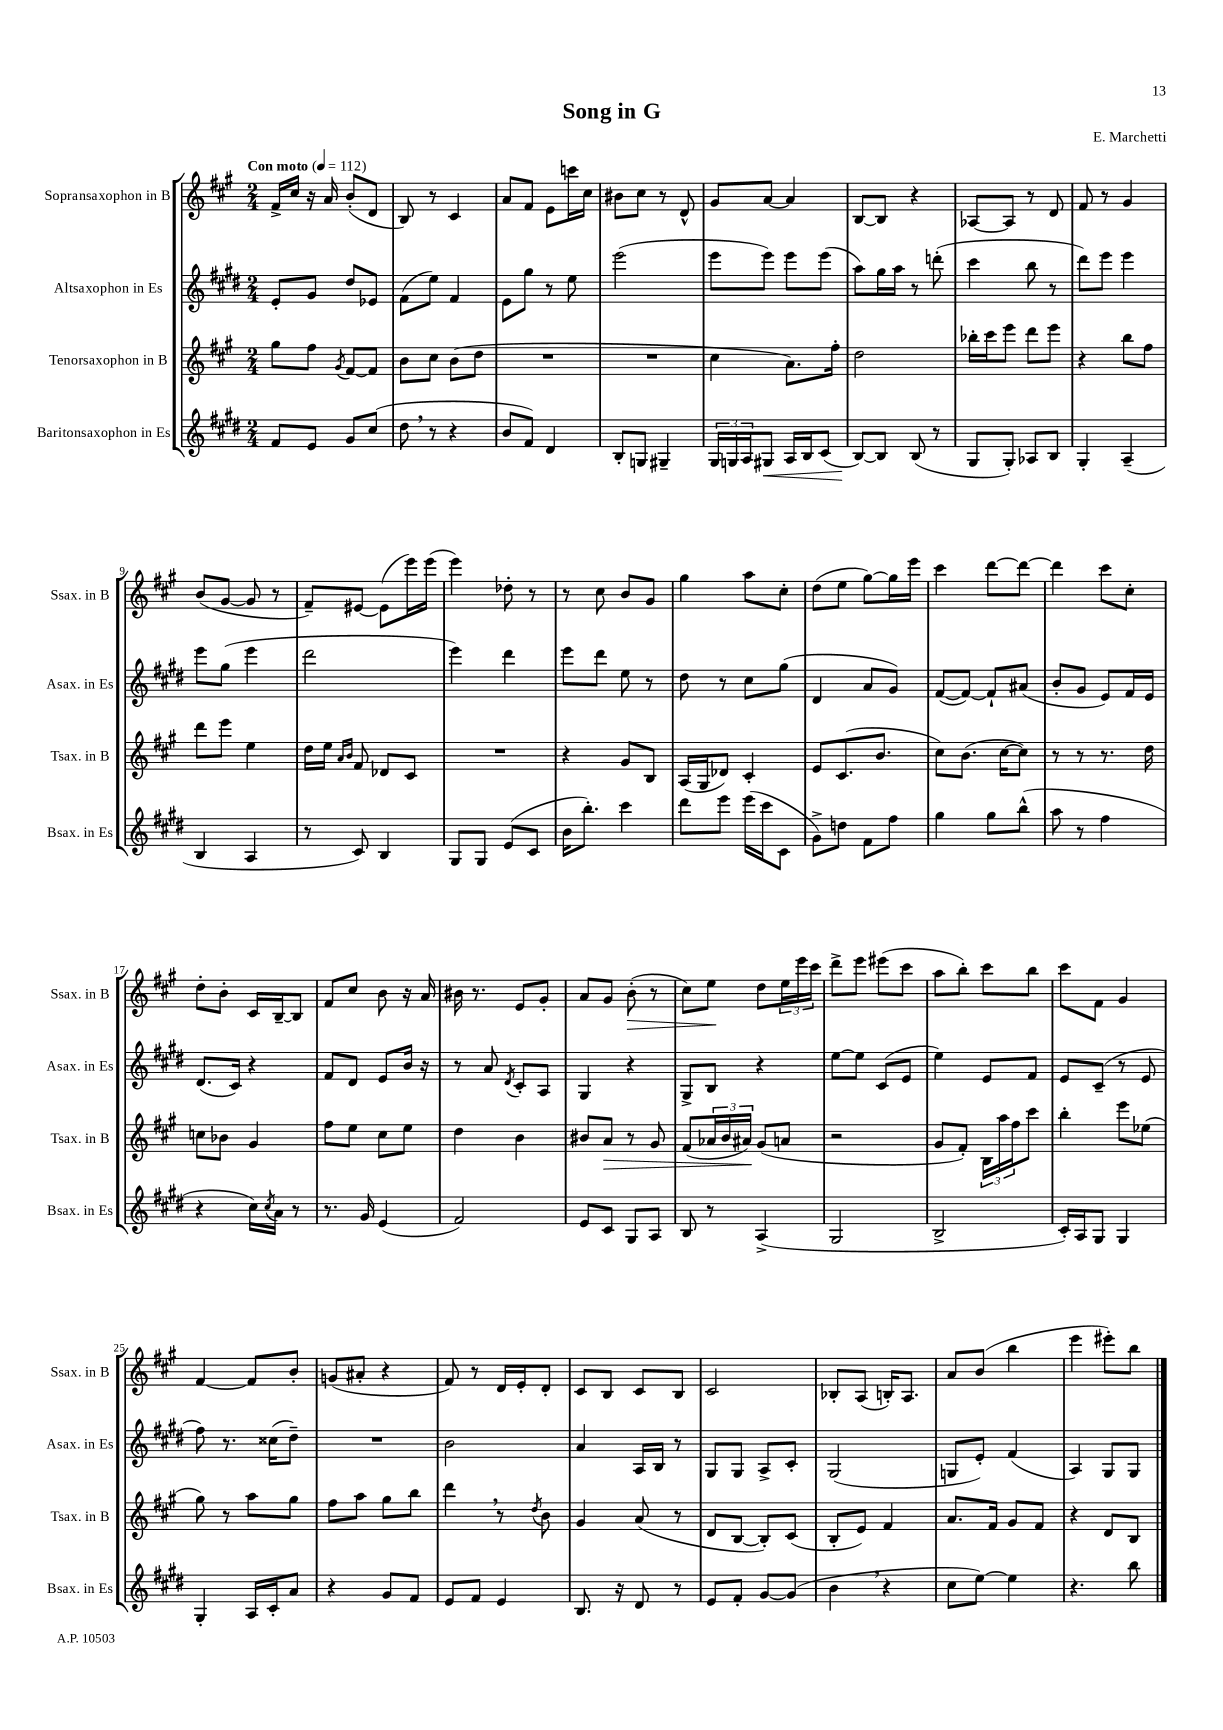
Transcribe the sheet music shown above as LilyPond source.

\header { title = "Song in G" composer = "E. Marchetti" }
<<
\new StaffGroup <<
\new Staff = "s0" \with { instrumentName = "Sopransaxophon in B" shortInstrumentName = "Ssax. in B" } {
    \clef treble \key a \major \numericTimeSignature \time 2/4 \tempo "Con moto" 4 = 112
    fis'16-> cis''16 r16 a'16 b'8-.( d'8 |
    b8) r8 cis'4 |
    a'8 fis'8 e'8 c'''16 cis''16 |
    bis'8 cis''8 r8 d'8-^ |
    gis'8 a'8~ a'4 |
    b8~ b8 r4 |
    aes8~ aes8 r8 d'8 |
    fis'8 r8 gis'4 |
    b'8( gis'8~ gis'8 r8 |
    fis'8--) eis'8~ eis'8( e'''16) e'''16( |
    e'''4) des''8-. r8 |
    r8 cis''8 b'8 gis'8 |
    gis''4 a''8 cis''8-. |
    d''8( e''8 gis''8~) gis''16 e'''16 |
    cis'''4 d'''8~ d'''8~ |
    d'''4 cis'''8 cis''8-. |
    d''8-. b'8-. cis'16 b16~-- b8 |
    fis'8 cis''8 b'8 r16 a'16 |
    bis'16 r8. e'8 gis'8-. |
    a'8 gis'8 b'8-.\>( r8 |
    cis''8) e''8\! d''8 \tuplet 3/2 { e''16 e'''16 cis'''16 } |
    d'''8-> e'''8 eis'''8( cis'''8 |
    a''8 b''8-.) cis'''8 b''8 |
    cis'''8 fis'8 gis'4 |
    fis'4~ fis'8 b'8-. |
    g'8( ais'8-. r4 |
    fis'8) r8 d'16 e'16-. d'8-. |
    cis'8 b8 cis'8 b8 |
    cis'2 |
    bes8-. a8( b16-.) a8. |
    a'8 b'8( b''4 |
    e'''4 eis'''8-.) b''8 \bar "|." |
}
\new Staff = "s1" \with { instrumentName = "Altsaxophon in Es" shortInstrumentName = "Asax. in Es" } {
    \clef treble \key e \major \numericTimeSignature \time 2/4
    e'8-. gis'8 dis''8 ees'8 |
    fis'8( e''8) fis'4 |
    e'8 gis''8 r8 e''8 |
    e'''2( |
    e'''8 e'''8) e'''8 e'''8( |
    a''8) gis''16 a''16 r8 d'''8-.( |
    cis'''4 b''8 r8 |
    dis'''8) e'''8 e'''4 |
    e'''8 gis''8( e'''4 |
    dis'''2 |
    e'''4) dis'''4 |
    e'''8 dis'''8 e''8 r8 |
    dis''8 r8 cis''8 gis''8( |
    dis'4 a'8 gis'8) |
    fis'8~( fis'8~) fis'8-! ais'8( |
    b'8-. gis'8 e'8) fis'16 e'16 |
    dis'8.( cis'16) r4 |
    fis'8 dis'8 e'8 b'16 r16 |
    r8 a'8 \acciaccatura { dis'8 } cis'8-. a8 |
    gis4 r4 |
    gis8-> b8 r4 |
    e''8~ e''8 cis'8( e'8 |
    e''4) e'8 fis'8 |
    e'8 cis'8--( r8 e'8 |
    fis''8) r8. cisis''16( dis''8--) |
    R2 |
    b'2 |
    a'4 a16 b16 r8 |
    gis8 gis8 a8-> cis'8-. |
    gis2( |
    g8 e'8-.) fis'4( |
    a4) gis8 gis8 \bar "|." |
}
\new Staff = "s2" \with { instrumentName = "Tenorsaxophon in B" shortInstrumentName = "Tsax. in B" } {
    \clef treble \key a \major \numericTimeSignature \time 2/4
    gis''8 fis''8 \acciaccatura { gis'8 } fis'8~ fis'8 |
    b'8 cis''8 b'8( d''8 |
    R2 |
    R2 |
    cis''4 a'8.) fis''16-. |
    d''2 |
    bes''16-. cis'''16 e'''8 d'''8 e'''8 |
    r4 b''8 fis''8 |
    d'''8 e'''8 e''4 |
    d''16 e''16 \grace { a'16 b'16 } fis'8 des'8 cis'8 |
    R2 |
    r4 gis'8 b8 |
    a16( gis16 des'8) cis'4-. |
    e'8 cis'8.( b'8. |
    cis''8) b'8.( cis''16~ cis''8) |
    r8 r8 r8. d''16 |
    c''8 bes'8 gis'4 |
    fis''8 e''8 cis''8 e''8 |
    d''4 b'4 |
    bis'8 a'8\> r8 gis'8 |
    fis'8( \tuplet 3/2 { aes'16 b'16 ais'16\!) } gis'8( a'8 |
    r2 |
    gis'8 fis'8-.) \tuplet 3/2 { b16 a''16 fis''16 } cis'''8 |
    b''4-. e'''8 ees''8( |
    gis''8) r8 a''8 gis''8 |
    fis''8 a''8 gis''8 b''8 |
    d'''4 \breathe r8 \acciaccatura { d''8 } b'8 |
    gis'4 a'8( r8 |
    d'8 b8~ b8-.) cis'8( |
    b8-. e'8) fis'4 |
    a'8. fis'16 gis'8 fis'8 |
    r4 d'8 b8 \bar "|." |
}
\new Staff = "s3" \with { instrumentName = "Baritonsaxophon in Es" shortInstrumentName = "Bsax. in Es" } {
    \clef treble \key e \major \numericTimeSignature \time 2/4
    fis'8 e'8 gis'8 cis''8( |
    dis''8 \breathe r8 r4 |
    b'8 fis'8) dis'4 |
    b8-. g8 gis4-- |
    \tuplet 3/2 { gis16 g16 a16 } gis8\< a16 b16 cis'8( |
    b8~\!) b8 b8( r8 |
    gis8 gis8-.) aes8 b8 |
    gis4-. a4--( |
    b4 a4 |
    r8 cis'8) b4 |
    gis8 gis8 e'8( cis'8 |
    b'16 b''8.-.) cis'''4 |
    dis'''8 e'''8 e'''16( cis'''16 cis'8 |
    gis'8->) d''8 fis'8 fis''8 |
    gis''4 gis''8 b''8-^( |
    a''8 r8 fis''4 |
    r4 cis''16) \acciaccatura { cis''8 } a'16 r8 |
    r8. gis'16 e'4( |
    fis'2) |
    e'8 cis'8 gis8 a8 |
    b8 r8 a4->( |
    gis2 |
    b2-> |
    cis'16-.) a16 gis8 gis4 |
    gis4-. a16 cis'16-. a'8 |
    r4 gis'8 fis'8 |
    e'8 fis'8 e'4 |
    b8. r16 dis'8 r8 |
    e'8 fis'8-. gis'8~ gis'8( |
    b'4 \breathe r4 |
    cis''8 e''8~) e''4 |
    r4. b''8 \bar "|." |
}
>>
>>
